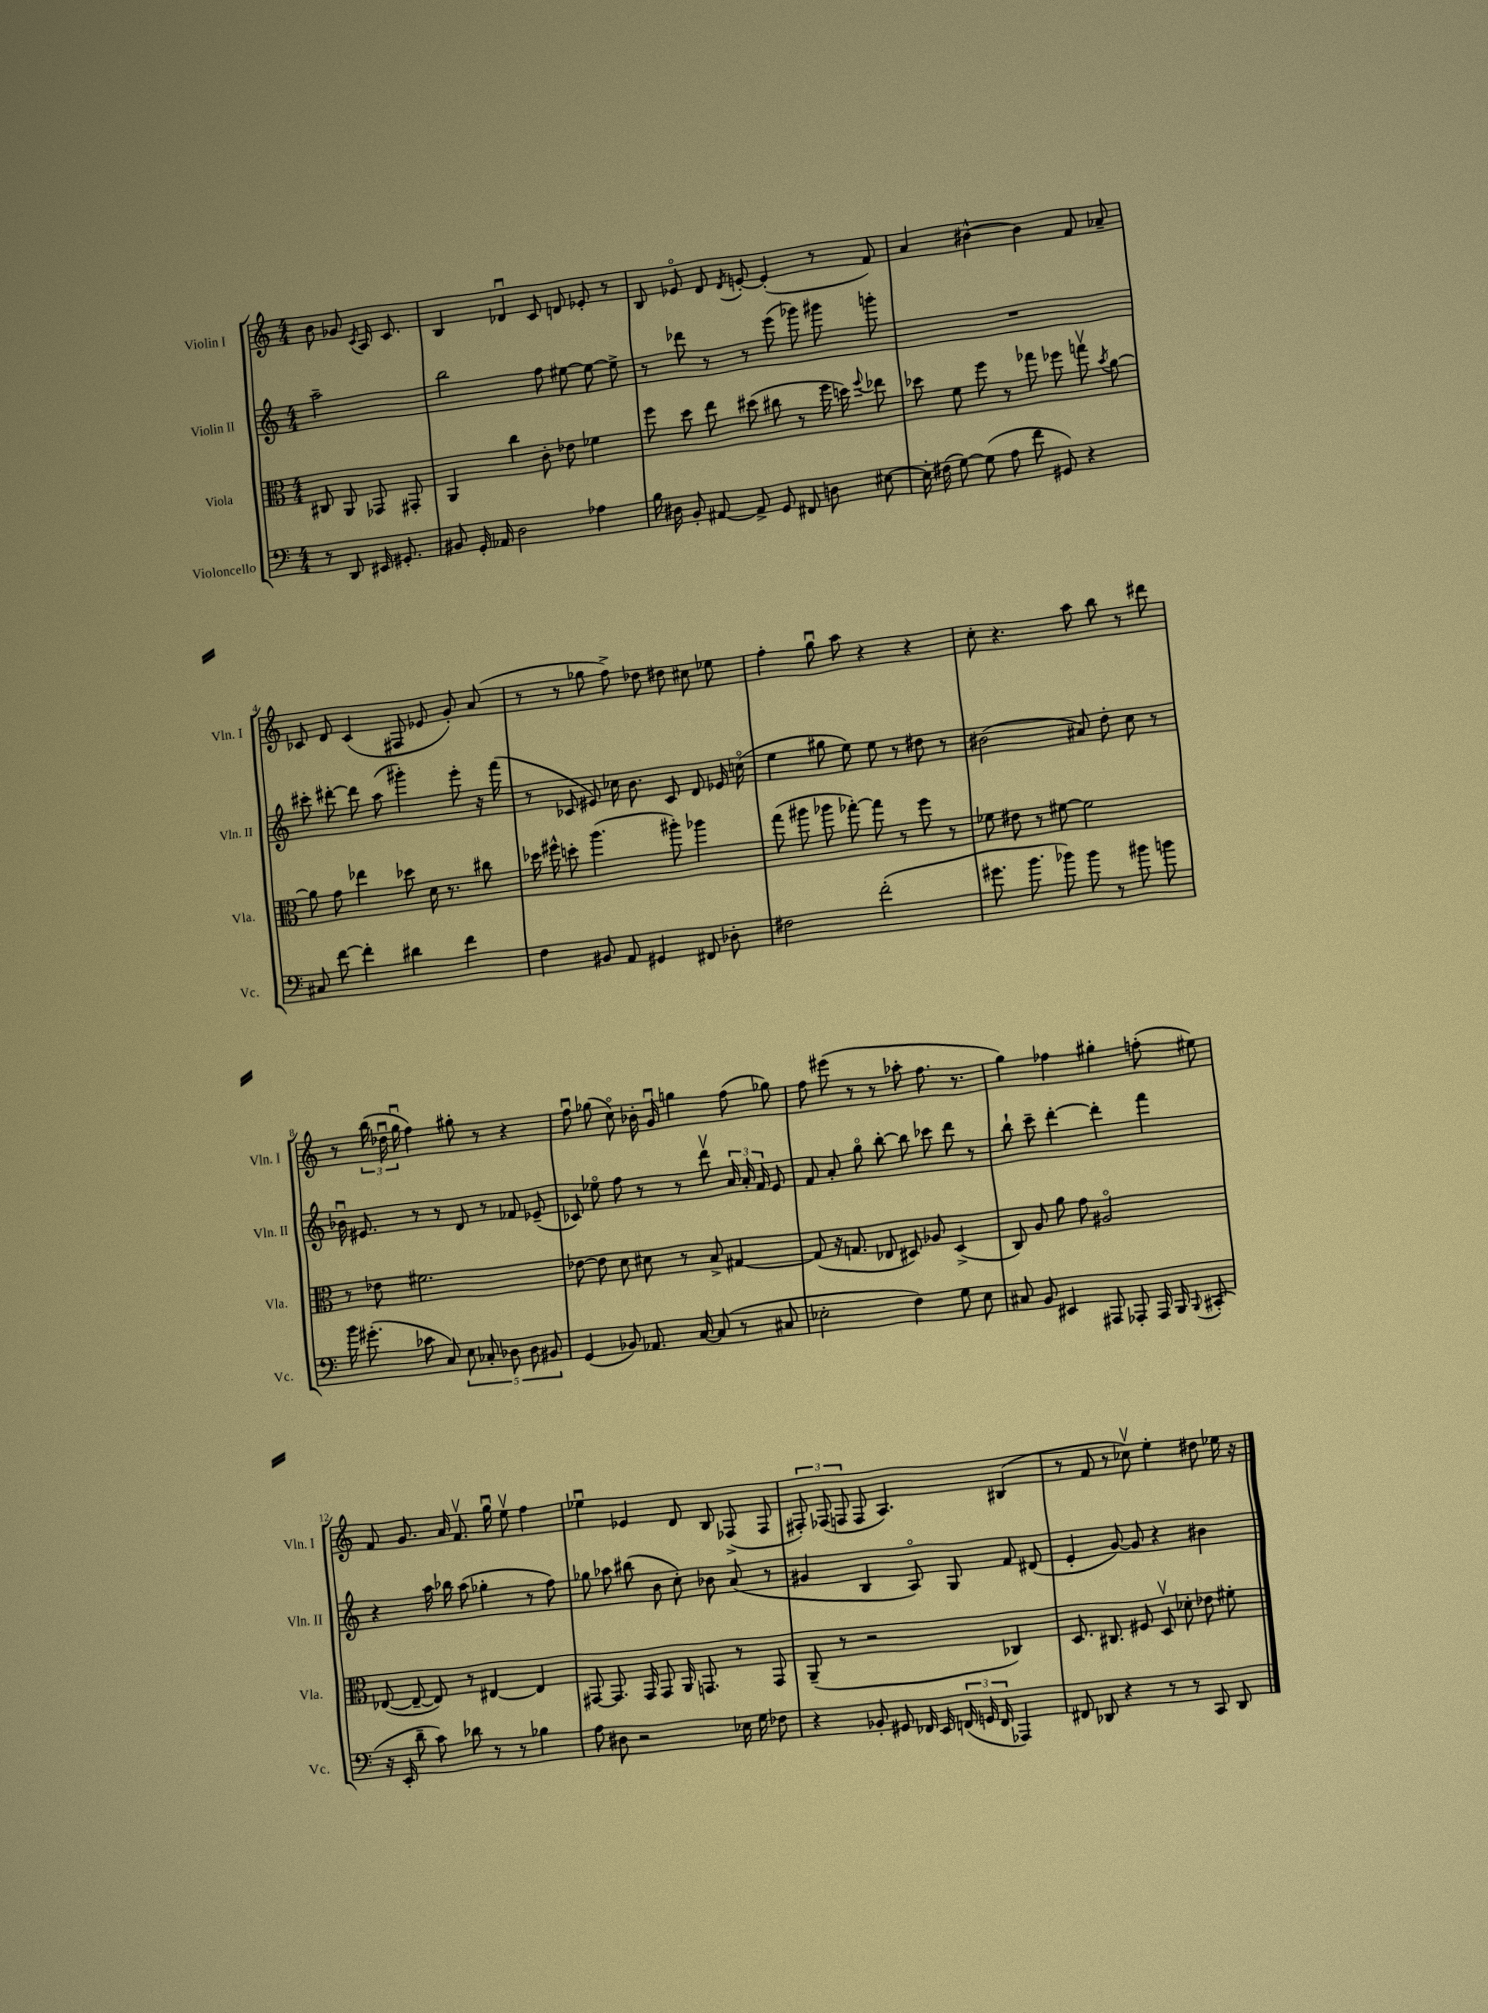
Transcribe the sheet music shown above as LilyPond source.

<<
\new StaffGroup <<
\new Staff = "s0" \with { instrumentName = "Violin I" shortInstrumentName = "Vln. I" } {
    \clef treble \key c \major \numericTimeSignature \time 4/4 \partial 2
    \autoBeamOff b'8 ges'8 \acciaccatura { c'8 } a16 c'8. |
    b4 des'4\downbow c'8 d'8 ees'8-. r8 |
    b8 ees'8\flageolet d'8 \acciaccatura { d'8 } e'8~-. e'4-.( r8 f'8) |
    a'4 bis'4~-^ bis'4 f'8 aes'8-- |
    ces'8 d'8 ces'4( fis8 ees'8 g'8-.) a'8( |
    r8 r8 ges''8 f''8->) des''8 dis''8 cis''8 ees''8 |
    f''4-. g''8\downbow a''8 r4 r4 |
    c''8-. r4. a''8 b''8 r8 dis'''8 |
    r8 \tuplet 3/2 { b''16( des''16\downbow g''16\downbow } f''4) gis''8-. r8 r4 |
    f''8\downbow ges''8( c''8\flageolet) bes'16-. g'16\downbow g''4 f''8( ges''8) |
    f''8 eis'''8( r8 r8 aes''8-. f''8. r8. |
    g''4) fes''4 gis''4-. f''8-.( eis''8) |
    f'8 g'8. a'16 f'8.\upbow g''16\downbow e''8\upbow f''4 |
    ees''4\downbow ees'4 d'8 b8 fes8->( fes8 |
    \tuplet 3/2 { fis8-.) fes8( f8 } f8 a4.) bis4( |
    r8 f'8 r8 ces''8\upbow) e''4-. dis''8 ees''16 r16 \bar "|." |
}
\new Staff = "s1" \with { instrumentName = "Violin II" shortInstrumentName = "Vln. II" } {
    \clef treble \key c \major \numericTimeSignature \time 4/4 \partial 2
    \autoBeamOff a''2-- |
    b''2 f''8 eis''8~ eis''8~ eis''8-> |
    r8 des'''8 r8 r8 e'''8( ges'''8) gis'''8 g'''8-. |
    R1 |
    cis'''8-. dis'''8~-. dis'''8 a''8( gis'''4-.) e'''8-. r16 f'''16( |
    r8 ces'8 eis'8) ces''16 b'8. ces'8 d'8 ees'16 c''16\flageolet( |
    e''4 gis''8 e''8) e''8 r8 dis''8 r8 |
    bis'2( ais'8) d''8-. c''8 r8 |
    bes'16\downbow eis'8. r8 r8 d'8 r8 fes'8 ees'8--( |
    ces'8) ees''8\flageolet f''8 r8 r8 d'''8\upbow \tuplet 3/2 { a'16 a'16-. f'16 } e'8 |
    f'8 a'8-. g''8\flageolet b''8~-. b''8 ces'''8 d'''8 r8 |
    b''8-! c'''8-- d'''4~-. d'''4-. f'''4 |
    r4 a''16 bes''16 a''8( ges''4-. r8 f''8) |
    ges''8 aes''8 bis''8( b'8 c''8-.) bes'8 a'8( r8 |
    gis'4 b4 a8\flageolet) g8 f'8 dis'8( |
    e'4-. g'8~) g'8 r4 bis'4 \bar "|." |
}
\new Staff = "s2" \with { instrumentName = "Viola" shortInstrumentName = "Vla." } {
    \clef alto \key c \major \numericTimeSignature \time 4/4 \partial 2
    \autoBeamOff cis8 a,8 ges,8 gis,8-. |
    a,4 c''4 c'8-. ees'8 fes'4 |
    f''8 d''8 e''8 dis''8( cis''8 r8 f''16 d''16) \appoggiatura { f''8 } ees''8 |
    des''8 f'8 f''8 r8 ges''8 fes''8 g''8\upbow \acciaccatura { b'8 } a'8~ |
    a'8 g'8 ees''4 des''8 d'16 r8. cis''8 |
    des''16 fis''16-^ d''8-. a''4.( ais''8-.) aes''4 |
    g''8( ais''8 aes''8 ges''8~-.) ges''8 r8 f''8 r8 |
    fes'8 eis'8 r8 fis'8~ fis'2 |
    r8 ees'8 fis'2. |
    ees'8~ ees'8 d'8 dis'8 r8 b8-> gis4~ |
    gis8( r16 g8. ees8 dis8) aes8 dis4->( |
    c8) a8 a'8 g'8 ais2\flageolet |
    ees8~( ees8~-- ees8) r8 eis4~ eis4 |
    gis,8~ gis,8. gis,16 gis,8 a,16 g,8. r8 g,8 |
    a,8--( r8 r2 ces4) |
    d8. cis8. fis8 d8\upbow des'8-. ees'8 fis'8-. \bar "|." |
}
\new Staff = "s3" \with { instrumentName = "Violoncello" shortInstrumentName = "Vc." } {
    \clef bass \key c \major \numericTimeSignature \time 4/4 \partial 2
    \autoBeamOff r8 d,8 eis,16 gis,8.-. |
    bis,8 g,16-. aes,16 d2 aes4 |
    b16 dis16 b,8-. ais,8~ ais,8-> g,8 fis,8 d8 eis8~ |
    eis16-. fis16( g8~) g8( a8 f'8 gis,8) r4 |
    cis8 f'8~ f'4-. dis'4 f'4 |
    f4 bis,8 a,8 gis,4 fis,8 des8-. |
    fis2 f'2-.( |
    gis'8. b'8. bes'8) bes'8 r8 bis'8 b'8 |
    b'16 gis'8.-.( ces'8 c8) \tuplet 5/4 { e8 ces8-. des8 des8 bis,8 } |
    g,4( bes,8) aes,8. c16~ c8( r8 cis8 |
    ees2-. f4) g8 ees8 |
    cis8 b,8 eis,4 ais,,8 aes,,8-. aes,,16 b,,16 \appoggiatura { b,,8 } cis,8-.( |
    r16 e,16-. d'8-- c'8) des'8 r8 r8 bes4 |
    a8 dis8 r2 ees16 g16 fes8 |
    r4 bes,8-. gis,8 fes,16 e,16 \tuplet 3/2 { f,16( g,16 f,16 } aes,,4) |
    fis,8 des,8 r4 r8 r8 c,8 des,8 \bar "|." |
}
>>
>>
